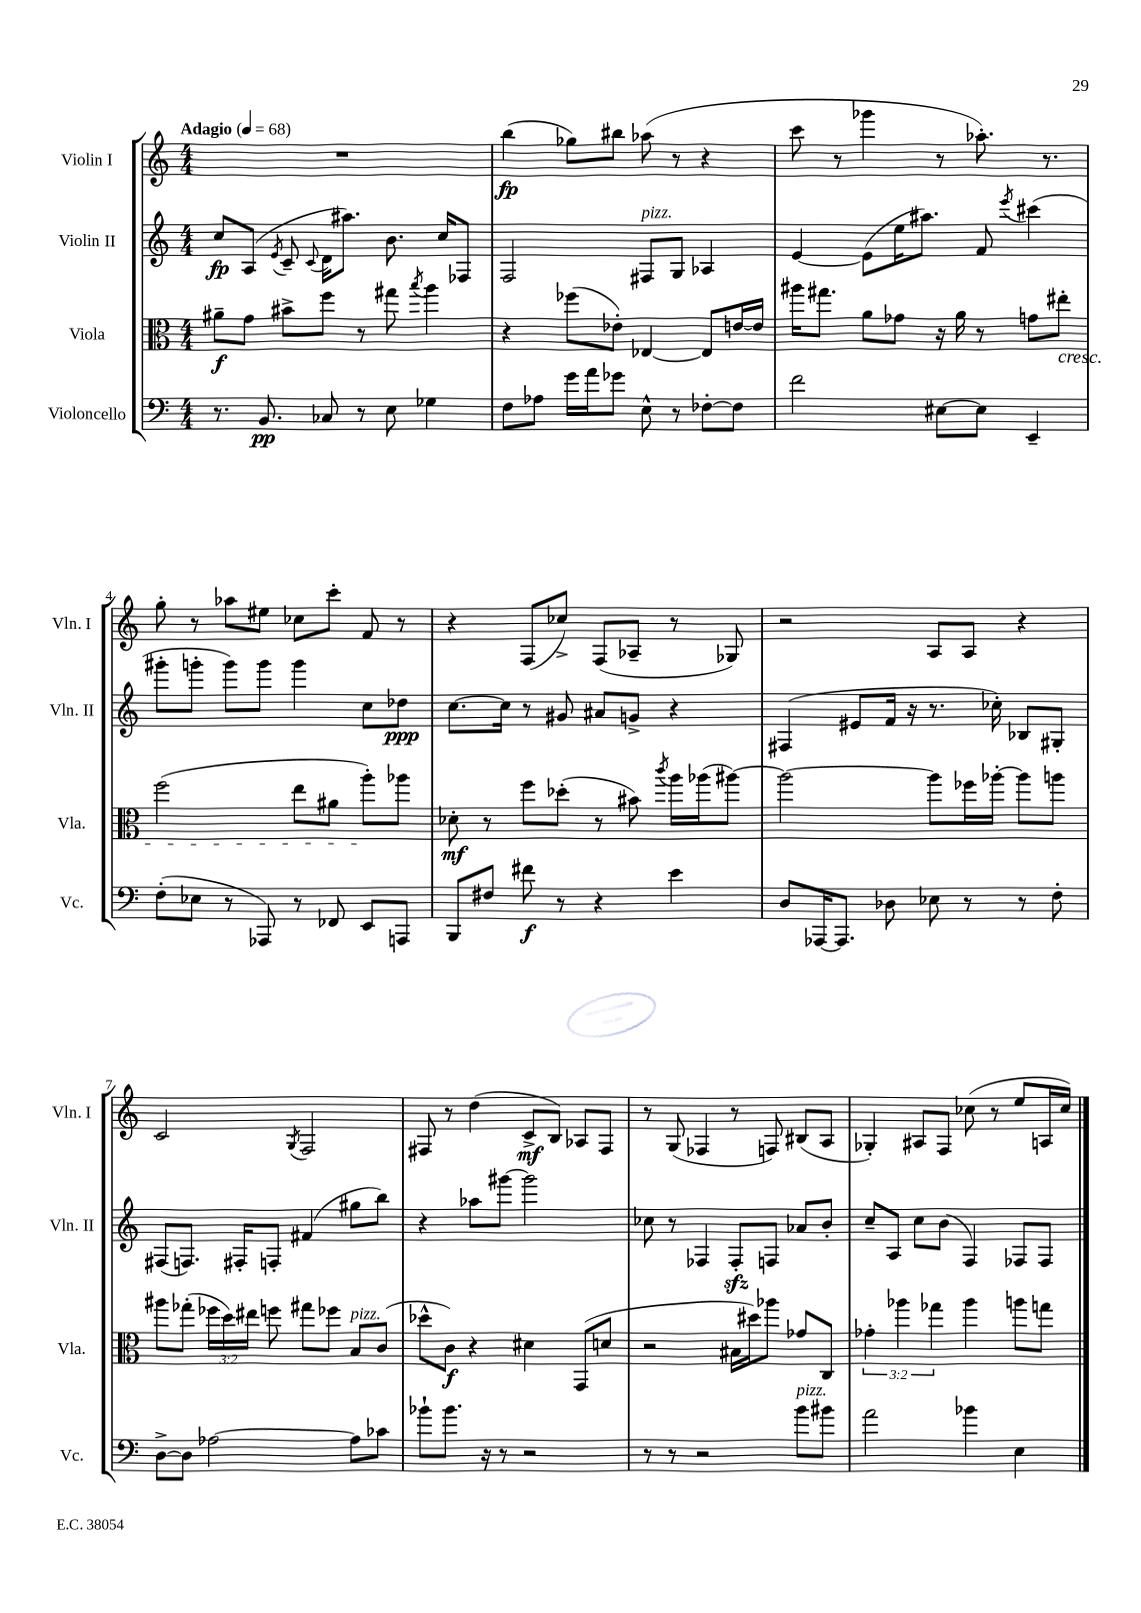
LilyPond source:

<<
\new StaffGroup <<
\new Staff = "s0" \with { instrumentName = "Violin I" shortInstrumentName = "Vln. I" } {
    \clef treble \key c \major \numericTimeSignature \time 4/4 \tempo "Adagio" 4 = 68
    \autoBeamOff R1 |
    b''4\fp( ges''8[) bis''8] aes''8( r8 r4 |
    c'''8 r8 ges'''4 r8 aes''8.-.) r8. |
    g''8-. r8 aes''8[ eis''8] ces''8[ c'''8]-. f'8 r8 |
    r4 f8[( ces''8]->) f8[( aes8]-- r8 ges8) |
    r2 a8[ a8] r4 |
    c'2 \acciaccatura { g8 } f2 |
    fis8 r8 d''4( c'8[->\mf b8]) aes8[ fis8] |
    r8 g8( fes4 r8 f8) bis8[( a8] |
    ges4-.) ais8[ f8] ces''8( r8 e''8[ a16 ces''16]) \bar "|." |
}
\new Staff = "s1" \with { instrumentName = "Violin II" shortInstrumentName = "Vln. II" } {
    \clef treble \key c \major \numericTimeSignature \time 4/4
    \autoBeamOff c''8[\fp a8]( \acciaccatura { e'8 } c'8-- \appoggiatura { c'8 } d'16[ ais''8.]) b'8. c''16[ fes8] |
    f2 fis8[^\markup { \italic "pizz." } g8] aes4 |
    e'4~ e'8[( e''16 ais''8.]) f'8 \acciaccatura { e'''8 } cis'''4( |
    gis'''8[-. g'''8]-. g'''8[) g'''8] g'''4 c''8[ des''8]\ppp |
    c''8.[~ c''16] r8 gis'8 ais'8[ g'8]-> r4 |
    fis4( eis'8[ f'16] r16 r8. ces''16-.) bes8[ gis8]-. |
    fis8[( f8.]) fis16[-. f8]-. fis'4( gis''8[ b''8]) |
    r4 aes''8[ gis'''8]~ gis'''2 |
    ces''8 r8 fes4 fes8[-.\sfz f8] aes'8[ b'8]-. |
    c''8[-- a8] c''8[ b'8]( f4) fes8[ fes8] \bar "|." |
}
\new Staff = "s2" \with { instrumentName = "Viola" shortInstrumentName = "Vla." } {
    \clef alto \key c \major \numericTimeSignature \time 4/4 \override Staff.TupletNumber.text = #tuplet-number::calc-fraction-text
    \autoBeamOff ais'8[--\f g'8] bis'8[-> f''8] r8 gis''8 \acciaccatura { b''8 } a''4 |
    r4 fes''8[( ees'8]-.) ees4~ ees8[ e'16~ e'16] |
    ais''16[ gis''8.] a'8[ ges'8] r16 a'16 r8 g'8[ eis''8]-.\cresc |
    f''2( e''8[ ais'8] a''8[-.\!) aes''8] |
    des'8-.\mf r8 f''8[ des''8]-.( r8 bis'8) \acciaccatura { c'''8 } a''16[ aes''16( ais''8]~) |
    ais''2~ ais''8[ fes''16 aes''16]~-. aes''8[ a''8] |
    ais''8[ ges''8]-.( \tuplet 3/2 { fes''16[ d''16) eis''16] } f''8 gis''8[ fes''8] b8[^\markup { \italic "pizz." } c'8]( |
    des''8[-^ c'8]\f) r4 dis'4 g,8[( d'8] |
    r2 bis16[ dis''16) aes''8] ges'8[ c8] |
    \tuplet 3/2 { ges'4-. aes''4 ges''4 } aes''4 a''8[ g''8] \bar "|." |
}
\new Staff = "s3" \with { instrumentName = "Violoncello" shortInstrumentName = "Vc." } {
    \clef bass \key c \major \numericTimeSignature \time 4/4
    \autoBeamOff r8. b,8.\pp ces8 r8 e8 ges4 |
    f8[ aes8] g'16[ a'16 ges'8] e8-^ r8 fes8[~-. fes8] |
    f'2 eis8[~ eis8] e,4-- |
    f8[-.( ees8] r8 aes,,8) r8 fes,8 e,8[ a,,8] |
    b,,8[ fis8] fis'8\f r8 r4 e'4 |
    d8[ aes,,16~ aes,,8.] des8 ees8 r8 r8 f8-. |
    d8[~-> d8] aes2~ aes8[ ces'8] |
    bes'8[-! bes'8.] r16 r8 r2 |
    r8 r8 r2 b'8[^\markup { \italic "pizz." } bis'8] |
    a'2 bes'4 e4 \bar "|." |
}
>>
>>
